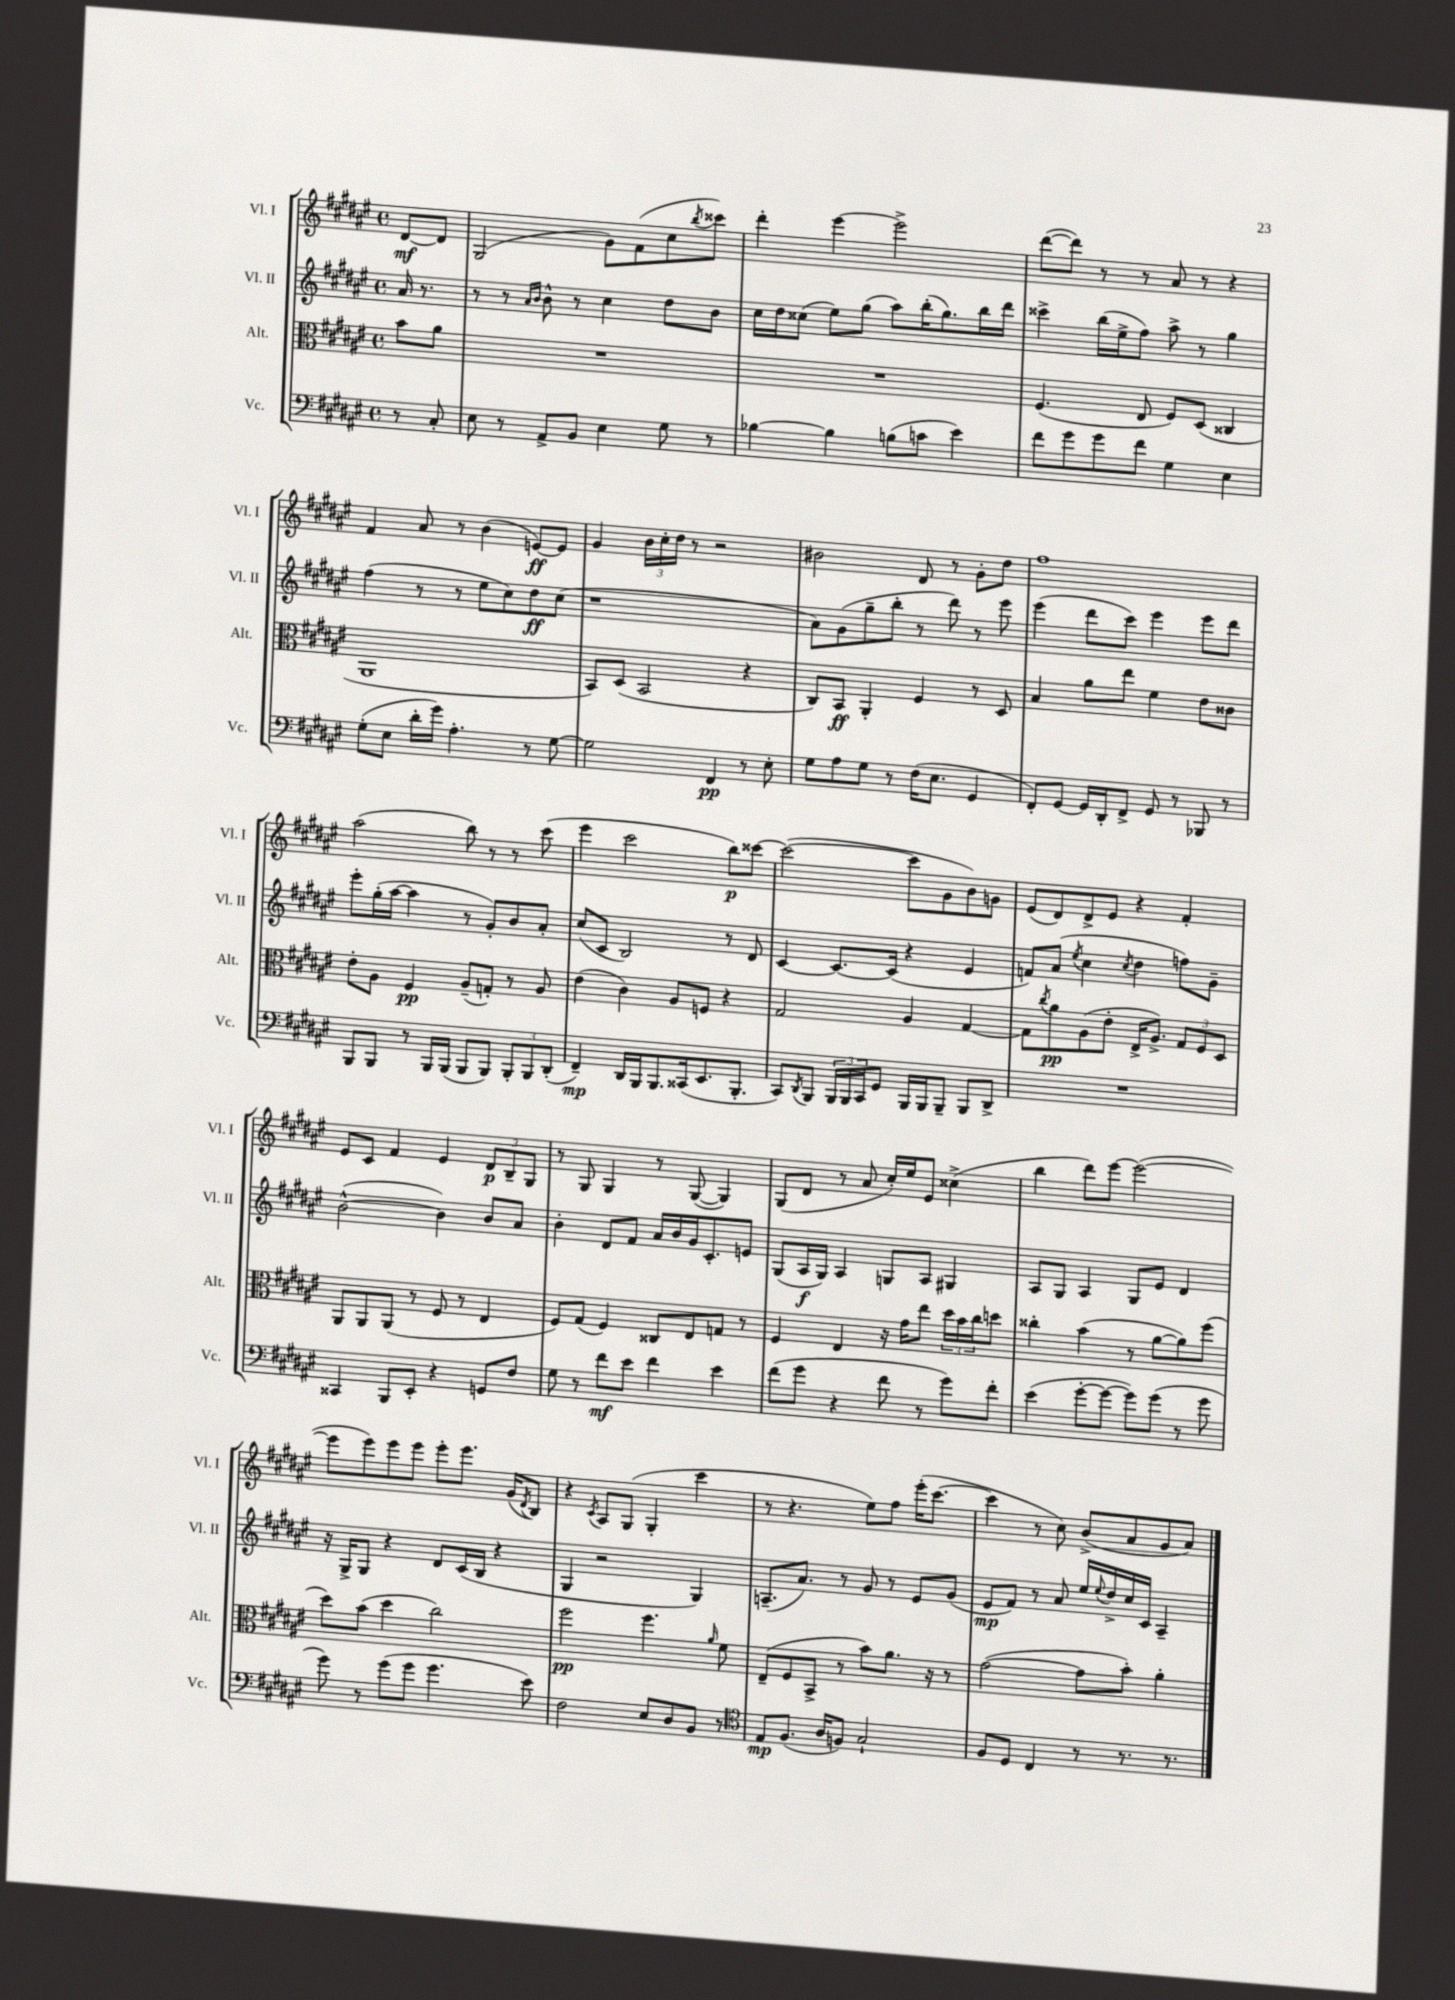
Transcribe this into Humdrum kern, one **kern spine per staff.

**kern	**kern	**kern	**kern
*staff4	*staff3	*staff2	*staff1
*clefF4	*clefC3	*clefG2	*clefG2
*k[f#c#g#d#a#e#]	*k[f#c#g#d#a#e#]	*k[f#c#g#d#a#e#]	*k[f#c#g#d#a#e#]
*M4/4	*M4/4	*M4/4	*M4/4
*met(c)	*met(c)	*met(c)	*met(c)
8r	8b	16a#	[8d#
.	.	8.r	.
8C#'	8a#	.	8d#]
=	=	=	=
8E#	1r	8r	(2G#
8r	.	8r	.
.	.	16qqa#	.
.	.	16qqb	.
8AA#^	.	8b^^	.
8BB	.	8r	.
4E#	.	4cc#	8g#)
.	.	.	(8f#
8G#	.	8dd#	8cc#
.	.	.	8qbb
8r	.	8b	8ccc##)
=	=	=	=
[4B-	1r	16cc#	4ddd#'
.	.	16dd#	.
.	.	(8cc##	.
4B-]	.	8ee#)	[4eee#
.	.	(8gg#	.
(8B	.	8aa#)	2eee#^]
8c	.	(16bb'	.
.	.	8.gg#)	.
4e#)	.	.	.
.	.	16bb	.
.	.	16ddd#	.
=	=	=	=
8f#	(4.F#	4ccc##^	([8ddd#
8g#	.	.	8ddd#])
8g#	.	(16bb	8r
.	.	16ee#^	.
8f#	8E#	8ff#)	8r
4G#	8F#)	8aa#^	8a#
.	(8D#	8r	8r
4E#	4C##	4gg#	4r
=	=	=	=
(8G#'	1AA#	(4ff#	4f#
8E#	.	.	.
16d#'	.	8r	8a#
16g#)	.	.	.
4.A#'	.	8r	8r
.	.	8ee#	(4b
.	.	8cc#)	.
8r	.	8dd#	[8e)
[8G#	.	(8cc#	8e]
=	=	=	=
2G#]	8BB)	1r	4g#
.	(8D#	.	.
.	2BB	.	24b
.	.	.	24cc#'
.	.	.	24dd#
.	.	.	8r
4FF#	.	.	2r
8r	4r	.	.
8E#'	.	.	.
=	=	=	=
8G#	8C#)	8a#)	2b#
8A#	8BB	(8g#	.
8G#	4AA#'	8gg#~	.
8r	.	8bb'	.
(16F#	4F#	8r	8d#
8.E#	.	.	.
.	.	8ddd#)	8r
4GG#	8r	8r	8g#'
.	8D#	8eee#	8dd#
=	=	=	=
8FF#')	4B	(4eee#	1ff#
[8GG#	.	.	.
16GG#]	8a#	8ddd#	.
16DD#'	.	.	.
8FF#^	8ee#	8ccc#)	.
8GG#	4f#	4eee#	.
8r	.	.	.
8BBB-	8e#	8eee#	.
8r	8c##	8ddd#	.
=	=	=	=
8BBB	8e#'	8eee#'	(2aa#
8BBB	8A#	(16gg#'	.
.	.	[16aa#	.
8r	4F#	4aa#]	.
16BBB	.	.	.
(16BBB	.	.	.
8BBB	(8A#~	8r	8bb)
8BBB)	8G')	8g#')	8r
12BBB'	8r	8b	8r
12BBB	.	.	.
.	8A#	8a#'	(8ccc#
(12DD#'	.	.	.
=	=	=	=
4FF#~)	(4e#	(8cc#	4eee#
.	.	8c#	.
16DD#	4c#)	2B)	2ccc#
16BBB	.	.	.
8.BBB	.	.	.
.	8A#	.	.
(16CC##	.	.	.
8.EE#	8F	.	.
.	4r	8r	8bb)
8.BBB'	.	.	.
.	.	8d#	[8ccc##
=	=	=	=
8CC#)	2G#	[4c#	(2ccc##_
8qDD#	.	.	.
8BBB	.	.	.
24BBB	.	8.c#_	.
24BBB	.	.	.
24CC#	.	.	.
8GG#	.	.	.
.	.	(16c#]	.
16BBB	4A#	4r	8ccc##]
16BBB	.	.	.
8BBB~	.	.	8g#
8BBB	[4G#	4e#	8b)
8DD#^	.	.	8g
=	=	=	=
1r	8G#]	8f)	(8e#
.	8qcc#	.	.
.	8a#	(8a#	8d#)
.	.	8qee#	.
.	(8A#	4cc#	8d#^
.	8e#'	.	8e#
.	.	8qcc#	.
.	16E#^	4dd#	4r
.	8.A#^)	.	.
.	12G#	8ff)	4f#'
.	12F#	.	.
.	.	8g#~	.
.	12D#	.	.
=	=	=	=
4CC##	8AA#	([2b^^	8e#
.	8AA#	.	8c#
8BBB	(8AA#	.	4f#
8EE#'	8r	.	.
4r	8F#	4b])	4e#
.	8r	.	.
8GG	4E#	8b	12d#
.	.	.	12B~
8F#	.	8a#	.
.	.	.	12G#
=	=	=	=
8G#	8F#)	4b'	8r
8r	(8G#	.	8G#
8f#	4F#)	8d#	4G#
8e#	.	8f#	.
4f#	8C##	16a#	8r
.	.	16b	.
.	8E#	16g#	([8G#
.	.	8.c#'	.
4e#	8G	.	4G#])
.	8r	8e	.
=	=	=	=
(8f#	4F#	(8G#	(8G#
8g#	.	16A#	8d#
.	.	16G#)	.
4r	4E#	4A#	8r
.	.	.	8a#
8f#	16r	8G	16cc#')
.	16g#	.	16ee#
8r	8ee#	8A#	8e#
8g#)	24dd#	4G#	(4cc##^
.	24b	.	.
.	24cc#	.	.
8f#'	8dd	.	.
=	=	=	=
(4e#	4cc##'	8A#	4bb
.	.	8G#	.
[8g#'	(4b	4A#	8ddd#)
8g#_	.	.	[8eee#
8g#])	8r	8G#	(2eee#_
(8g#	[8a#	8e#	.
8r	8a#])	4d#	.
8g#	(8ff#	.	.
=	=	=	=
8g#)	8dd#)	16r	8eee#]
.	.	16G#^	.
8r	(8b	8G#	8eee#)
(8g#	4dd#	4r	8eee#
8g#	.	.	8eee#
4.g#	2cc#)	8d#	8eee#'
.	.	(16c#	8.eee#
.	.	16B	.
.	.	4r	.
.	.	.	(16g#
.	.	.	8qd#
8e#)	.	.	8B)
=	=	=	=
2F#	2ff#	4G#	4r
.	.	.	8qc#
.	.	2r	8A#
.	.	.	(8G#
8E#	4.ff#	.	4G#'
8D#	.	.	.
8BB	.	4G#)	4ccc#
.	16qqa#	.	.
8r	8f#	.	.
=	=	=	=
*clefC4	*	*	*
8E#	(8E#~	(8.A~	8r
(8.F#	8F#	.	4.r
.	.	8.a#)	.
.	8BB^	.	.
16A#	.	.	.
8F)	8r	8r	.
2G#`	8b)	8g#	8ee#)
.	8.a#	8r	8ff#
.	.	8e#	(16eee#'
.	16r	.	[8.ccc#
.	8r	(8g#	.
=	=	=	=
8F#	([2g#	8e#	4ccc#]
8D#	.	8f#)	.
4C#	.	8r	8r
.	.	8a#	8cc#)
8r	8g#]	16ee#	(8b^
.	.	8qqee#	.
.	.	16dd#^	.
8.r	8b')	16cc#	8a#
.	.	16c#	.
.	4a#'	4A#~	8g#
8.r	.	.	.
.	.	.	8a#)
==	==	==	==
*-	*-	*-	*-
